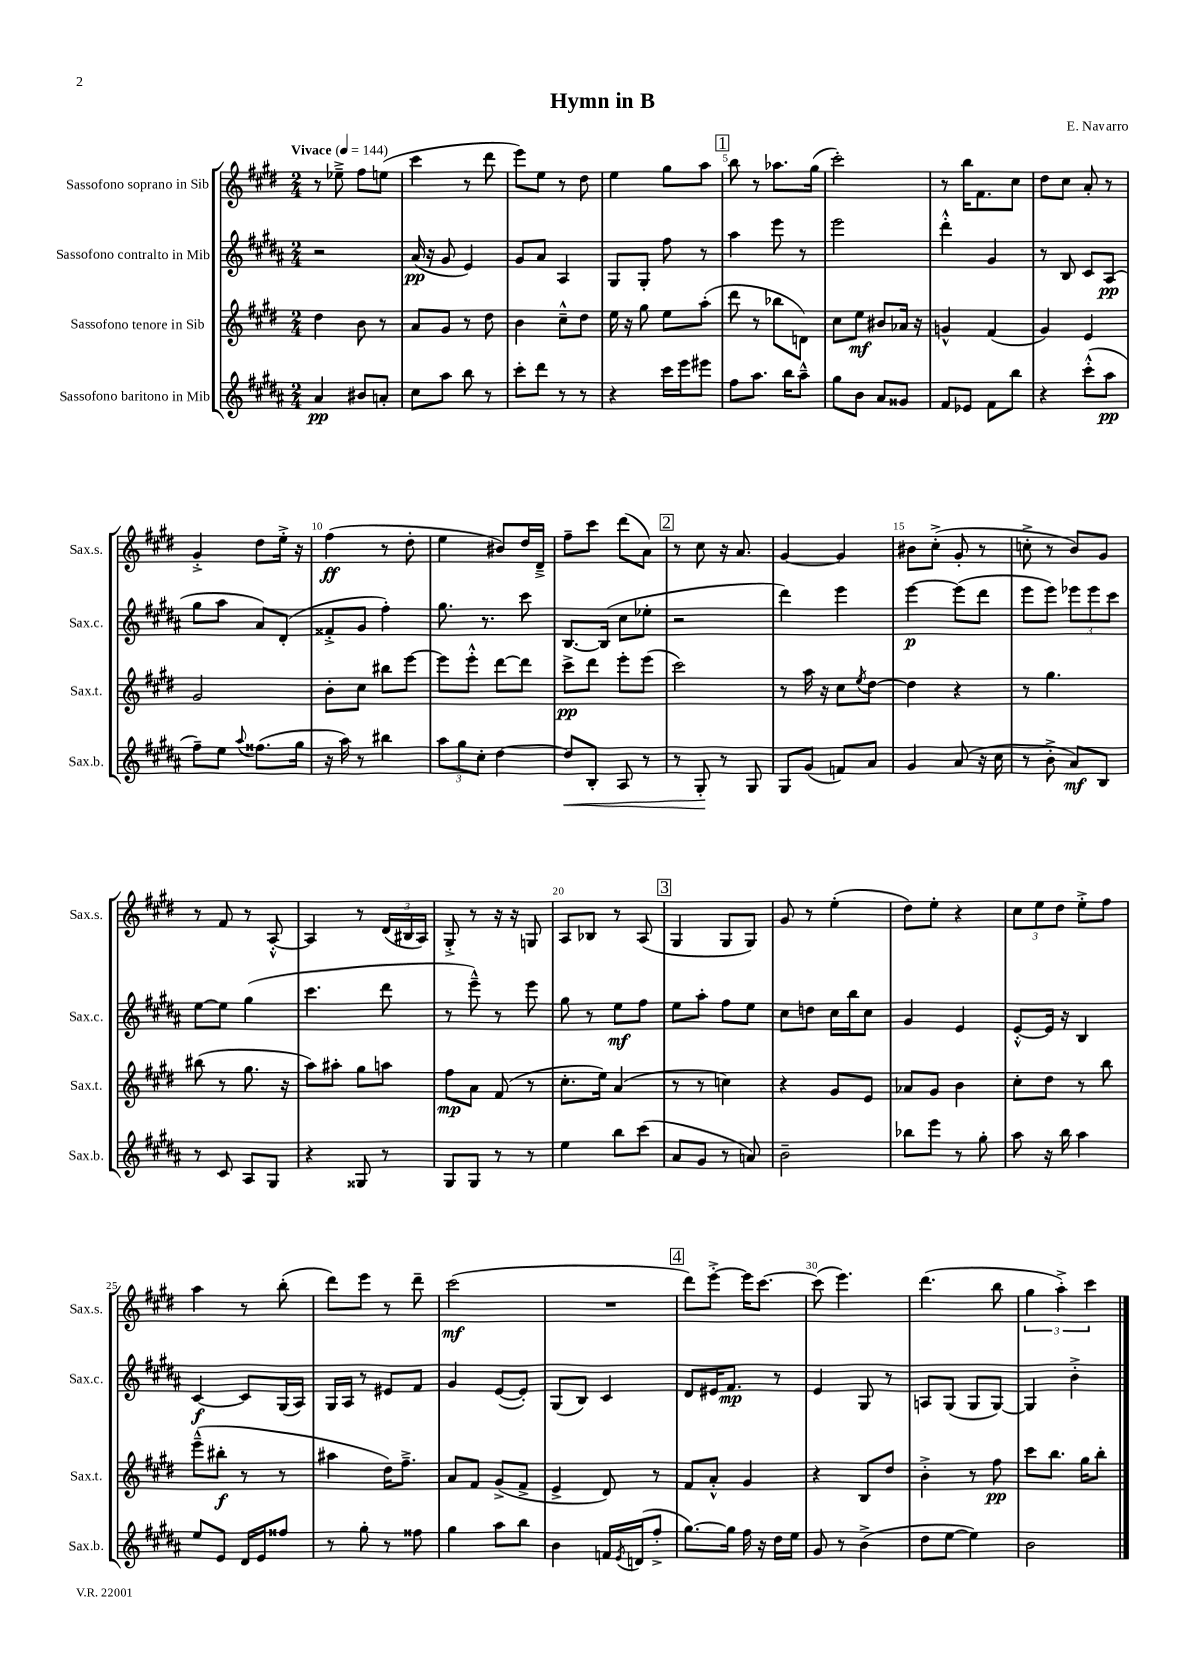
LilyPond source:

\header { title = "Hymn in B" composer = "E. Navarro" }
<<
\new StaffGroup <<
\new Staff = "s0" \with { instrumentName = "Sassofono soprano in Sib" shortInstrumentName = "Sax.s." } {
    \clef treble \key e \major \numericTimeSignature \time 2/4 \tempo "Vivace" 4 = 144
    r8 ees''8---> fis''8 e''8( |
    cis'''4 r8 dis'''8 |
    e'''8) e''8 r8 dis''8 |
    e''4 gis''8 a''8 |
    \mark \markup { \box "1" } b''8 r8 aes''8. gis''16( |
    cis'''2-.) |
    r8 b''16 fis'8. cis''8 |
    dis''8 cis''8 a'8-. r8 |
    gis'4-.-> dis''8 e''16-.-> r16 |
    fis''4\ff( r8 dis''8-. |
    e''4 bis'8) dis''16 dis'16---> |
    fis''8-- cis'''8 dis'''8( a'8) |
    \mark \markup { \box "2" } r8 cis''8 r16 a'8. |
    gis'4~ gis'4 |
    bis'8 cis''8-.->( gis'8-. r8 |
    c''8-.-> r8 b'8) gis'8 |
    r8 fis'8 r8 a8~-.-^ |
    a4 r8 \tuplet 3/2 { dis'16( bis16 a16) } |
    gis8-.-> r8 r16 r16 g8 |
    a8 bes8 r8 a8( |
    \mark \markup { \box "3" } gis4 gis8 gis8) |
    gis'8 r8 e''4-.( |
    dis''8) e''8-. r4 |
    \tuplet 3/2 { cis''8 e''8 dis''8 } e''8-.-> fis''8 |
    a''4 r8 b''8-.( |
    dis'''8) e'''8 r8 dis'''8-- |
    cis'''2\mf( |
    R2 |
    \mark \markup { \box "4" } dis'''8) e'''8~-.-> e'''16 cis'''8.~ |
    cis'''8( e'''4.) |
    dis'''4.( b''8 |
    \tuplet 3/2 { gis''4 a''4-.->) cis'''4 } \bar "|." |
}
\new Staff = "s1" \with { instrumentName = "Sassofono contralto in Mib" shortInstrumentName = "Sax.c." } {
    \clef treble \key b \major \numericTimeSignature \time 2/4
    r2 |
    ais'16\pp( r16 gis'8 e'4) |
    gis'8 ais'8 ais4 |
    gis8 gis8-. fis''8 r8 |
    \mark \markup { \box "1" } ais''4 e'''8 r8 |
    e'''2 |
    dis'''4-.-^ gis'4 |
    r8 b8 cis'8 ais8\pp( |
    gis''8 ais''8 ais'8) dis'8-.( |
    fisis'8-.-> gis'8 fis''4-.) |
    gis''8. r8. cis'''8 |
    b8.~ b16( cis''8 ees''8-. |
    \mark \markup { \box "2" } r2 |
    dis'''4) e'''4 |
    e'''4~\p e'''8( dis'''8 |
    e'''8 e'''8) \tuplet 3/2 { ees'''8 ees'''8 cis'''8 } |
    e''8~ e''8 gis''4( |
    cis'''4. dis'''8 |
    r8 e'''8---^) r8 e'''8 |
    gis''8 r8 e''8\mf fis''8 |
    \mark \markup { \box "3" } e''8 ais''8-. fis''8 e''8 |
    cis''8 d''8 cis''16 b''16 cis''8 |
    gis'4 e'4 |
    e'8~-.-^ e'16 r16 b4 |
    cis'4~\f cis'8 gis16( ais16) |
    gis16 ais16 r8 eis'8 fis'8 |
    gis'4 e'8~( e'8-.) |
    gis8( b8) cis'4 |
    \mark \markup { \box "4" } dis'8 eis'16 fis'8.\mp r8 |
    e'4 gis8 r8 |
    a8 gis8( gis8 gis8~) |
    gis4 b'4-.-> \bar "|." |
}
\new Staff = "s2" \with { instrumentName = "Sassofono tenore in Sib" shortInstrumentName = "Sax.t." } {
    \clef treble \key e \major \numericTimeSignature \time 2/4
    dis''4 b'8 r8 |
    a'8 gis'8 r8 dis''8 |
    b'4 cis''8---^ dis''8 |
    e''16 r16 gis''8 e''8 a''8-.( |
    \mark \markup { \box "1" } dis'''8 r8 bes''8 d'8) |
    cis''8 e''8\mf bis'8 aes'16 r16 |
    g'4-^ fis'4( |
    gis'4) e'4 |
    gis'2 |
    b'8-. cis''8 bis''8 e'''8~ |
    e'''8 e'''8-.-^ dis'''8~ dis'''8 |
    cis'''8->\pp dis'''8 e'''8-. e'''8( |
    \mark \markup { \box "2" } cis'''2) |
    r8 a''16 r16 cis''8 \acciaccatura { e''8 } dis''8~ |
    dis''4 r4 |
    r8 gis''4. |
    bis''8( r8 gis''8. r16 |
    a''8) ais''8-. gis''8 a''8 |
    fis''8\mp a'8 fis'8( r8 |
    cis''8.-. e''16) a'4( |
    \mark \markup { \box "3" } r8 r8 c''4) |
    r4 gis'8 e'8 |
    aes'8 gis'8 b'4 |
    cis''8-. dis''8 r8 b''8 |
    e'''8---^( bis''8-.\f r8 r8 |
    ais''4 dis''16) fis''8.---> |
    a'8 fis'8 gis'8->( fis'8-> |
    e'4-> dis'8) r8 |
    \mark \markup { \box "4" } fis'8 a'8-.-^ gis'4 |
    r4 b8 dis''8 |
    b'4-.-> r8 fis''8\pp |
    cis'''8 b''8. gis''16 b''8-. \bar "|." |
}
\new Staff = "s3" \with { instrumentName = "Sassofono baritono in Mib" shortInstrumentName = "Sax.b." } {
    \clef treble \key b \major \numericTimeSignature \time 2/4
    ais'4\pp bis'8 a'8-. |
    cis''8 ais''8 b''8 r8 |
    cis'''8-. dis'''8 r8 r8 |
    r4 cis'''16 e'''16 eis'''8 |
    \mark \markup { \box "1" } fis''8 ais''8. b''16 ais''8---^ |
    gis''8 b'8 ais'8 gisis'8 |
    fis'8 ees'8 fis'8 b''8 |
    r4 cis'''8-.-^( ais''8\pp |
    fis''8--) e''8 \appoggiatura { ais''8 } fisis''8.( gis''16 |
    r16 ais''16) r8 bis''4 |
    \tuplet 3/2 { ais''8 gis''8 cis''8-. } dis''4~ |
    dis''8\< b8-. ais8 r8 |
    \mark \markup { \box "2" } r8 gis8-.\! r8 gis8 |
    gis8 gis'8( f'8) ais'8 |
    gis'4 ais'8( r16 cis''16 |
    r8 b'8-.-> ais'8\mf) b8 |
    r8 cis'8 ais8 gis8 |
    r4 gisis8 r8 |
    gis8 gis8 r8 r8 |
    e''4 b''8 cis'''8( |
    \mark \markup { \box "3" } ais'8 gis'8 r8 a'8) |
    b'2-- |
    bes''8 e'''8 r8 gis''8-. |
    ais''8 r16 b''16 ais''4 |
    e''8 e'8 dis'16 e'16 fisis''8 |
    r8 gis''8-. r8 fisis''8 |
    gis''4 ais''8 b''8 |
    b'4 f'16 \acciaccatura { e'8 } d'16( fis''8-.-> |
    \mark \markup { \box "4" } gis''8.~) gis''16 fis''16 r16 dis''16 e''16 |
    gis'8 r8 b'4->( |
    dis''8 e''8~ e''4) |
    b'2 \bar "|." |
}
>>
>>
\layout { \context { \Score \override BarNumber.break-visibility = ##(#f #t #t) barNumberVisibility = #(every-nth-bar-number-visible 5) } }
